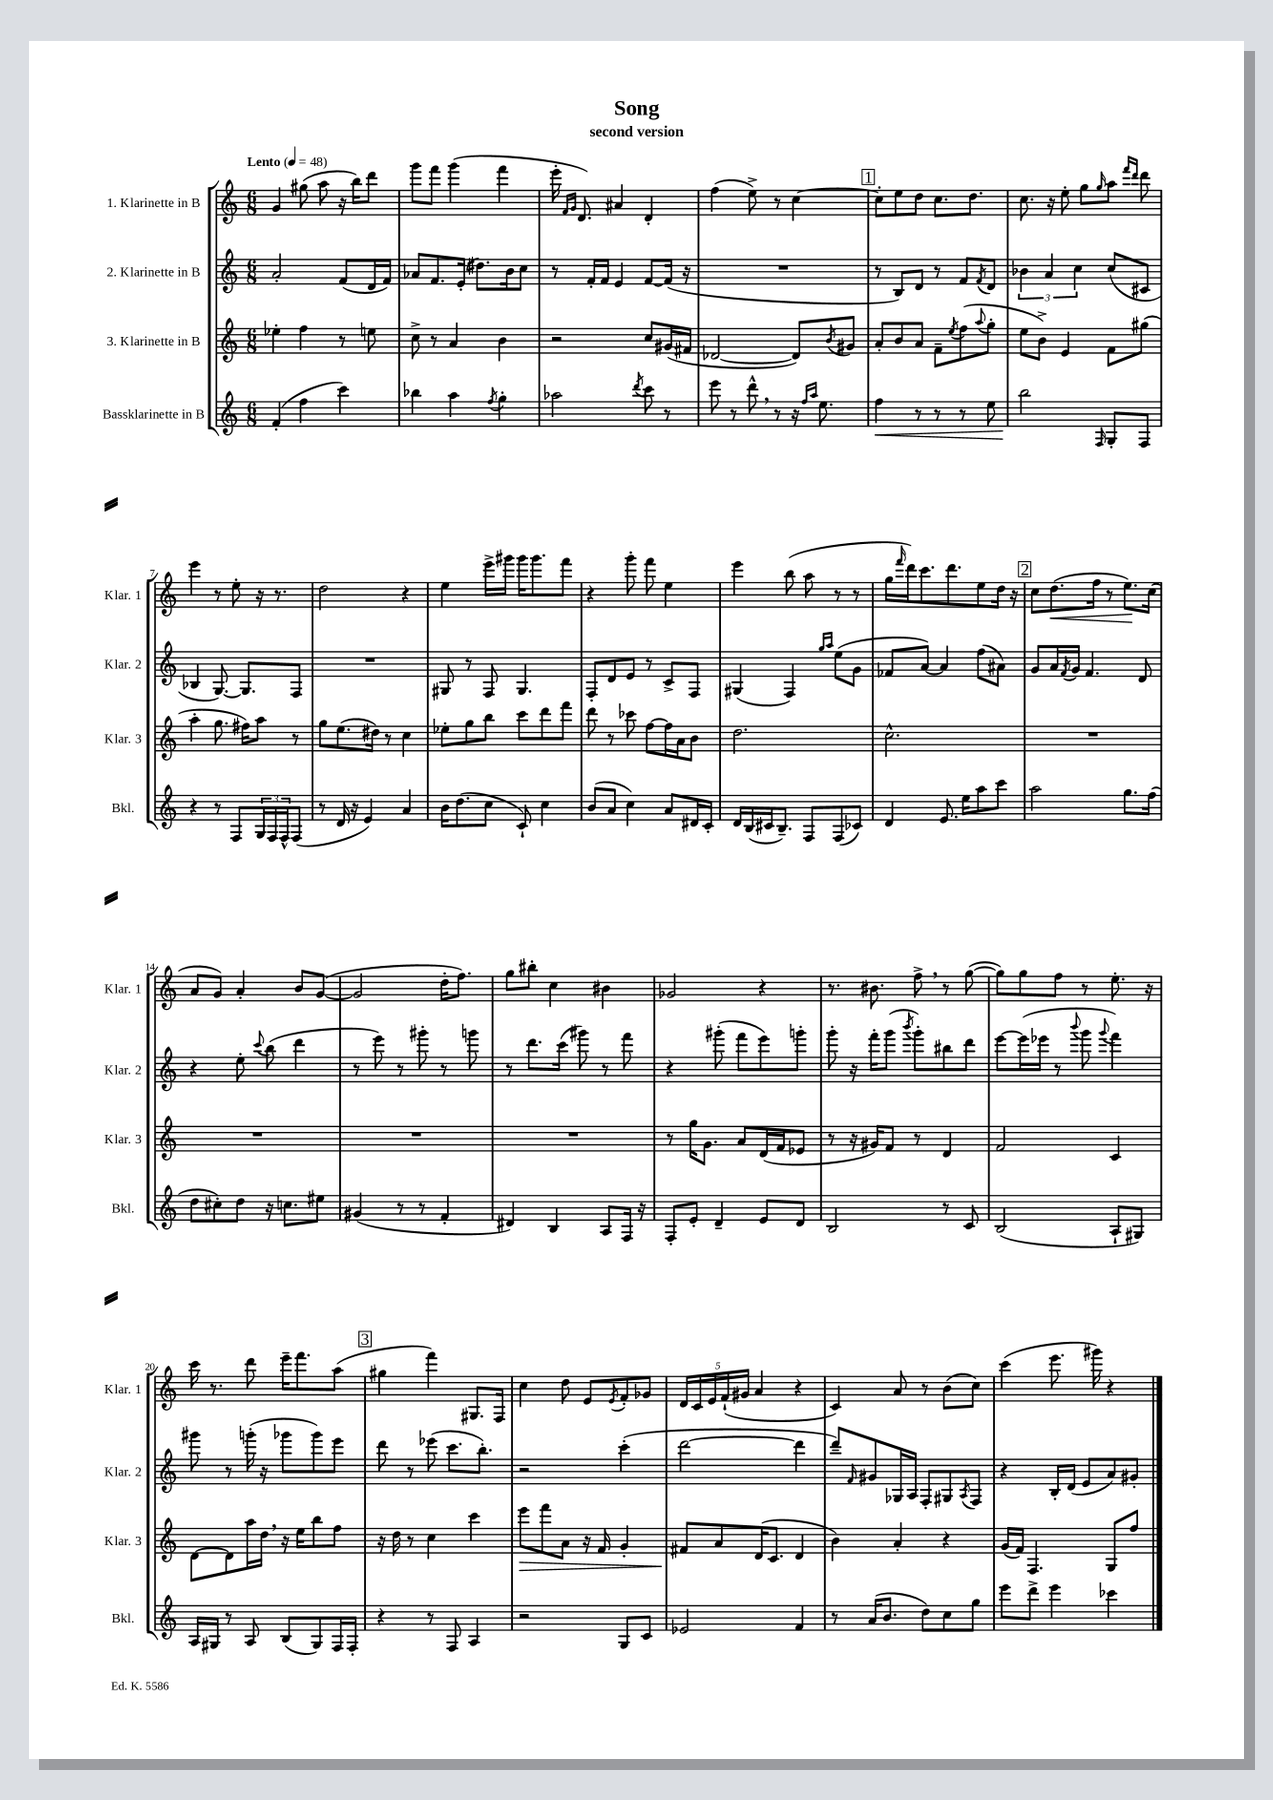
\header { title = "Song" subtitle = "second version" }
<<
\new StaffGroup <<
\new Staff = "s0" \with { instrumentName = "1. Klarinette in B" shortInstrumentName = "Klar. 1" } {
    \clef treble \key c \major \numericTimeSignature \time 6/8 \tempo "Lento" 4 = 48
    g'4 gis''8( a''8 r16 b''16) d'''8 |
    g'''8 f'''8 g'''4( f'''4 |
    e'''16-. \grace { f'16 g'16 } d'8.) ais'4 d'4-. |
    f''4( e''8->) r8 c''4~ |
    \mark \markup { \box "1" } c''8-. e''8 d''8 c''8. d''8. |
    c''8. r16 e''8-. g''8 \grace { g''16 } a''8 \grace { f'''16 d'''16 } d'''8 |
    e'''4 r8 e''8-. r16 r8. |
    d''2 r4 |
    e''4 e'''16-> gis'''16 gis'''16 gis'''8. f'''8 |
    r4 g'''8-. f'''8 e''4 |
    e'''4 b''8( a''8 r8 r8 |
    g''16 \grace { f'''16 } d'''16) c'''8. d'''8. e''8 d''16 r16 |
    \mark \markup { \box "2" } c''8 d''8.\<( f''16 r8 e''8.\!) c''16( |
    a'8 g'8) a'4-. b'8 g'8~( |
    g'2 d''16-. f''8.) |
    g''8 bis''8-. c''4 bis'4 |
    ges'2 r4 |
    r8. bis'8. f''8-> \breathe r8 g''8~( |
    g''8) g''8 f''8 r8 e''8.-. r16 |
    c'''16 r8. d'''8 e'''16-- f'''8. a''8( |
    \mark \markup { \box "3" } gis''4 f'''4) gis8. f16 |
    c''4 d''8 e'8 \acciaccatura { e'8 } f'8-. ges'8 |
    \tuplet 5/4 { d'16 c'16 e'16 f'16-!( gis'16 } a'4 r4 |
    c'4) a'8 r8 b'8( c''8) |
    c'''4( e'''8. gis'''16) r4 \bar "|." |
}
\new Staff = "s1" \with { instrumentName = "2. Klarinette in B" shortInstrumentName = "Klar. 2" } {
    \clef treble \key c \major \numericTimeSignature \time 6/8
    a'2-. f'8( d'16 f'16) |
    aes'8 f'8. e'16-.( dis''8.) b'16 c''8 |
    r8 f'16-. f'16 e'4 f'8~ f'16( r16 |
    R2. |
    \mark \markup { \box "1" } r8 b8) d'8 r8 f'8 \acciaccatura { f'8 } d'8 |
    \tuplet 3/2 { bes'4 a'4 c''4 } c''8( cis'8 |
    bes4 g8.~) g8. f8 |
    R2. |
    gis8 r8 f8 gis4. |
    f8-. d'8 e'8 r8 c'8-> f8 |
    gis4( f4) \grace { g''16 a''16 } e''8( g'8 |
    fes'8 a'8~) a'4 f''8( ais'8) |
    \mark \markup { \box "2" } g'8 a'16 \acciaccatura { f'8 } g'16 f'4. d'8 |
    r4 e''8-. \appoggiatura { c'''8 } b''8( d'''4 |
    r8 e'''8) r8 gis'''8-. r8 g'''8 |
    r8 d'''8. c'''16( gis'''8) r8 f'''8 |
    r4 gis'''8-.( f'''8 e'''8) g'''8-. |
    g'''8-. r16 f'''16-. g'''8( \acciaccatura { b'''8 } g'''8-.) bis''8 d'''8 |
    e'''8~ e'''16( ees'''16 r8 \appoggiatura { b'''8 } g'''8 \appoggiatura { g'''8 } f'''4) |
    gis'''8 r8 g'''16-.( r16 ges'''8 ges'''8) e'''8 |
    \mark \markup { \box "3" } d'''8 r8 ees'''8( c'''8. b''8.-.) |
    r2 c'''4-.( |
    d'''2~ d'''4 |
    d'''8--) \grace { f'16 } gis'8 ges16 a16 f8-. gis8 \acciaccatura { a8 } f8 |
    r4 b16-. d'16( e'8 a'8) gis'8-. \bar "|." |
}
\new Staff = "s2" \with { instrumentName = "3. Klarinette in B" shortInstrumentName = "Klar. 3" } {
    \clef treble \key c \major \numericTimeSignature \time 6/8
    ees''4-. f''4 r8 e''8 |
    c''8-> r8 a'4 b'4 |
    r2 c''8 gis'16( fis'16 |
    des'2~ des'8) \acciaccatura { b'8 } gis'8 |
    \mark \markup { \box "1" } a'8-. b'8 a'8 f'8-- \acciaccatura { e''8 } f''8( \appoggiatura { a''8 } g''8-. |
    e''8 b'8->) e'4 f'8 gis''8( |
    a''4-. g''8. fis''16) a''8 r8 |
    g''8 e''8.( dis''16) r8 c''4 |
    ees''8-. g''8 b''8 c'''8 d'''8 f'''8 |
    d'''8 r8 ces'''8 f''8~ f''16 a'16 b'8 |
    d''2. |
    c''2.-^ |
    \mark \markup { \box "2" } R2. |
    R2. |
    R2. |
    R2. |
    r8 g''16 g'8. a'8 d'16( f'16 ees'8 |
    r8 r16 gis'16) f'8 r8 d'4 |
    f'2 c'4 |
    d'8~ d'8 a''16 d''16 \breathe r16 e''16 b''8 f''8 |
    \mark \markup { \box "3" } r16 d''16 r8 c''4 c'''4 |
    e'''8\> f'''8 a'8 r16 f'16 g'4-. |
    fis'8\! a'8 d'16( c'8. d'4 |
    b'4) a'4-. r4 |
    g'16( f'16) f4. g8 f''8 \bar "|." |
}
\new Staff = "s3" \with { instrumentName = "Bassklarinette in B" shortInstrumentName = "Bkl." } {
    \clef treble \key c \major \numericTimeSignature \time 6/8
    f'4-.( f''4 c'''4) |
    bes''4 a''4 \acciaccatura { f''8 } g''4-. |
    aes''2 \acciaccatura { d'''8 } c'''8 r8 |
    e'''8 r8 d'''8-^ \breathe r8 r16 \grace { f''16 a''16 } e''8. |
    \mark \markup { \box "1" } f''4\< r8 r8 r8 e''8 |
    b''2\! \grace { f16 } g8-. f8 |
    r4 r8 f8 \tuplet 3/2 { g16 f16 f16-^ } f8( |
    r8 d'16 r16 e'4) a'4 |
    b'16 d''8.( c''8 c'8-!) c''4 |
    b'8( a'8 c''4) a'8 dis'16 c'16-. |
    d'16 b16( cis'16 b8.--) f8 f8( ces'8) |
    d'4 e'8. e''16 a''8 c'''8 |
    \mark \markup { \box "2" } a''2 g''8. f''16( |
    d''8 cis''8-.) d''8 r16 c''8. eis''8 |
    gis'4( r8 r8 f'4-. |
    dis'4) b4 a8 f16 r16 |
    f8-. e'8-. d'4-- e'8 d'8 |
    b2 r8 c'8 |
    b2( a8-! gis8) |
    a16 gis16 r8 a8 b8( gis8) f16 f16-. |
    \mark \markup { \box "3" } r4 r8 f8 a4 |
    r2 g8 c'8 |
    ees'2 f'4 |
    r8 a'16( b'8. d''8) c''8 g''8 |
    e'''8 d'''8-> e'''4 ces'''4 \bar "|." |
}
>>
>>
